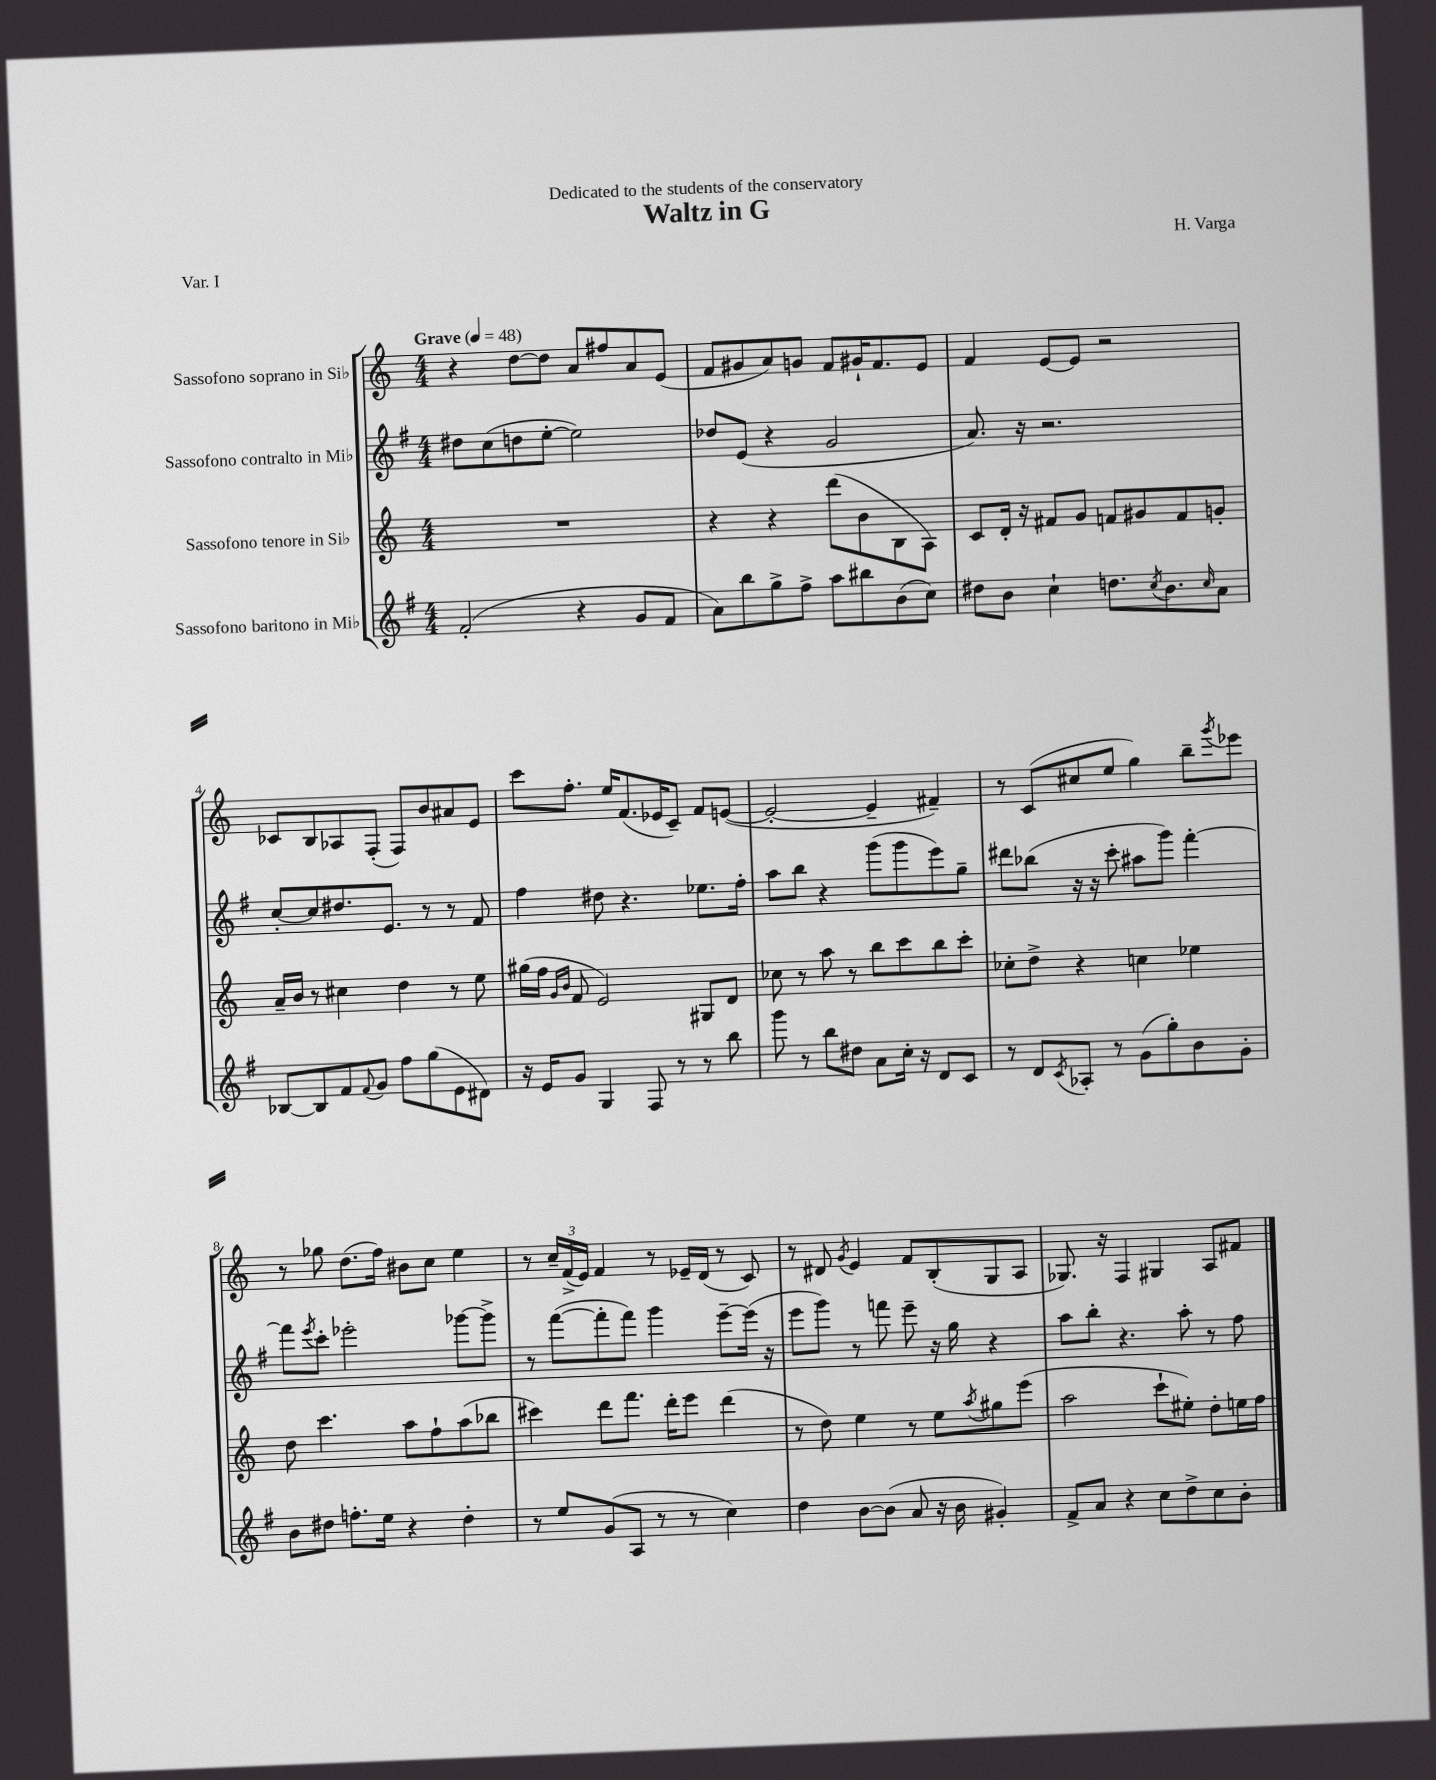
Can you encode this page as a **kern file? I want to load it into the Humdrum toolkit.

**kern	**kern	**kern	**kern
*part4	*part3	*part2	*part1
*staff4	*staff3	*staff2	*staff1
*I"Sassofono baritono in Mi♭	*I"Sassofono tenore in Si♭	*I"Sassofono contralto in Mi♭	*I"Sassofono soprano in Si♭
*clefG2	*clefG2	*clefG2	*clefG2
*k[f#]	*k[]	*k[f#]	*k[]
*M4/4	*M4/4	*M4/4	*M4/4
*MM48	*MM48	*MM48	*MM48
=1	=1	=1	=1
!	!	!	!LO:TX:a:B:t=Grave
(2f#'/	1r	8dd#X\L	4r
.	.	(8cc\	.
.	.	8ddn\	[8dd\L
.	.	[8ee'\J	8dd\J]
4r	.	2ee\])	8a/L
.	.	.	8ff#X/
8g/L	.	.	8a/
8f#/J	.	.	(8e/J
=2	=2	=2	=2
8a\L)	4r	8dd-X/L	8f/L
8bb\	.	(8e/J	8g#X/
8gg^\	4r	4r	8a/)
8ff#^\J	.	.	8gn/J
8aa\L	(8ddd\L	2g/	8f/L
8bb#X\	8b\	.	16g#X`/K
.	.	.	8.f/
(8b\	8B\	.	.
8cc\J)	8A\J)	.	8e/J
=3	=3	=3	=3
8dd#X\L	8c/L	8.a/)	4f/
8b\J	16d'/Jk	.	.
.	16r	16r	.
4cc`\	8f#X/L	2.r	[8e/L
.	8g/J	.	8e/J]
8.ddn\L	8fn/L	.	2r
.	8g#X/	.	.
8qcc/	.	.	.
8.b\	.	.	.
.	8f/	.	.
16qqcc/	.	.	.
8a\J	8gn'/J	.	.
!!LO:LB:g=z
=4	=4	=4	=4
[8B-X/L	16a~/LL	[8cc'/L	8c-X/L
.	16b/JJ	.	.
8B-/]	8r	8cc/]	8B/
8f#/	4cc#X\	8.dd#X/	8A-X/
8qqf#/	.	.	.
8g/J	.	.	(8F'/J
.	.	8.e/J	.
8ff#\L	4dd\	.	8F/L)
(8gg\	.	8r	8b/
8e\	8r	8r	8a#X/
8d#X\J)	8ee\	8f#/	8e/J
=5	=5	=5	=5
16r	(16gg#X\LL	4ff#\	8ccc\L
16e/KL	16ff\JJ	.	.
.	16qqg/LL	.	.
.	16qqb/JJ	.	.
8g/J	8f/	.	8.ff'\J
4G/	2e/)	8dd#X\	.
.	.	.	16ee/KL
.	.	4.r	(8.f/
8F#/	.	.	.
.	.	.	16e-X/K
8r	.	.	8c~/J)
8r	8G#X/L	8.ee-X\L	8f/L
8bb\	8d/J	.	([8en/J
.	.	16ff#'\Jk	.
=6	=6	=6	=6
8ggg\	8cc-X\	8aa\L	2e'/_
8r	8r	8bb\J	.
8bb\L	8aa\	4r	.
8dd#X\J	8r	.	.
8a\L	8bb\L	(8ggg\L	4e~/]
16cc'\Jk	8ccc\	8ggg\	.
16r	.	.	.
8d/L	8bb\	8eee\)	4f#X~/)
8c/J	8ccc'\J	8gg~\J	.
=7	=7	=7	=7
8r	8cc-X'\L	8ddd#X\L	8r
8d/L	8dd^\J	(8bb-X\J	(8c/L
8qc/	.	.	.
8A-X'/J	4r	16r	8cc#X/
.	.	16r	.
8r	.	8ccc'\	8ee/J
(8g\L	4ccn\	8aa#X\L	4gg\)
8gg'\)	.	8ggg\J)	.
8b\	4ee-X\	[4fff#'\	8bb~\L
.	.	.	8qggg/
8g'\J	.	.	8eee-X\J
!!LO:LB:g=z
=8	=8	=8	=8
8b\L	8dd\	8fff#\L]	8r
.	.	8qeee/	.
8dd#X\J	4.ccc\	8ccc'\J	8gg-X\
8.ffn'\L	.	2eee-X'\	(8.dd\L
16ee\Jk	.	.	16ff\Jk)
4r	8aa\L	.	8b#X\L
.	8ff`\	.	8cc\J
4dd#'\	(8aa\	[8ggg-X\L	4ee\
.	8bb-X\J	8ggg-^\J]	.
=9	=9	=9	=9
8r	4ccc#X\)	8r	8r
8ee/L	.	([8fff#\L	24cc~/LL
.	.	.	(24f^/
.	.	.	24e/JJ)
(8g/	8ddd\L	8fff#'\]	4f/
8A/J	8.fff\J	8fff#\J)	.
8r	.	4ggg\	8r
.	16ddd'\KL	.	.
8r	8eee\J	.	16e-X~/LL
.	.	.	(16d/JJ
4cc\)	(4ddd\	[8eee~\L	8r
.	.	(16eee\Jk]	8c/)
.	.	16r	.
=10	=10	=10	=10
4dd\	8r	8eee\L	8r
.	8dd\)	8ggg\J)	8d#X/
.	.	.	8qg/
[8b\L	4ee\	8r	4e/
(8b\J]	.	8fffn\	.
8a/	8r	8eee~\	8f/L
16r	8ee\L	16r	(8B'/
16b\	.	16gg\	.
.	8qaa/	.	.
4g#X'/)	8gg#X\	4r	8G/
.	(8eee\J	.	8A/J
=11	=11	=11	=11
8f#^/L	2aa\	8aa\L	8.G-X/)
8a/J	.	8bb'\J	.
.	.	.	16r
4r	.	4.r	4F/
8cc\L	8ccc`\L	.	4G#X/
8dd^\	8ee#X'\J)	8aa'\	.
8cc\	8dd'\L	8r	8A/L
8b'\J	16een\L	8ff#\	8f#X/J
.	16ff\JJ	.	.
==	==	==	==
*-	*-	*-	*-
